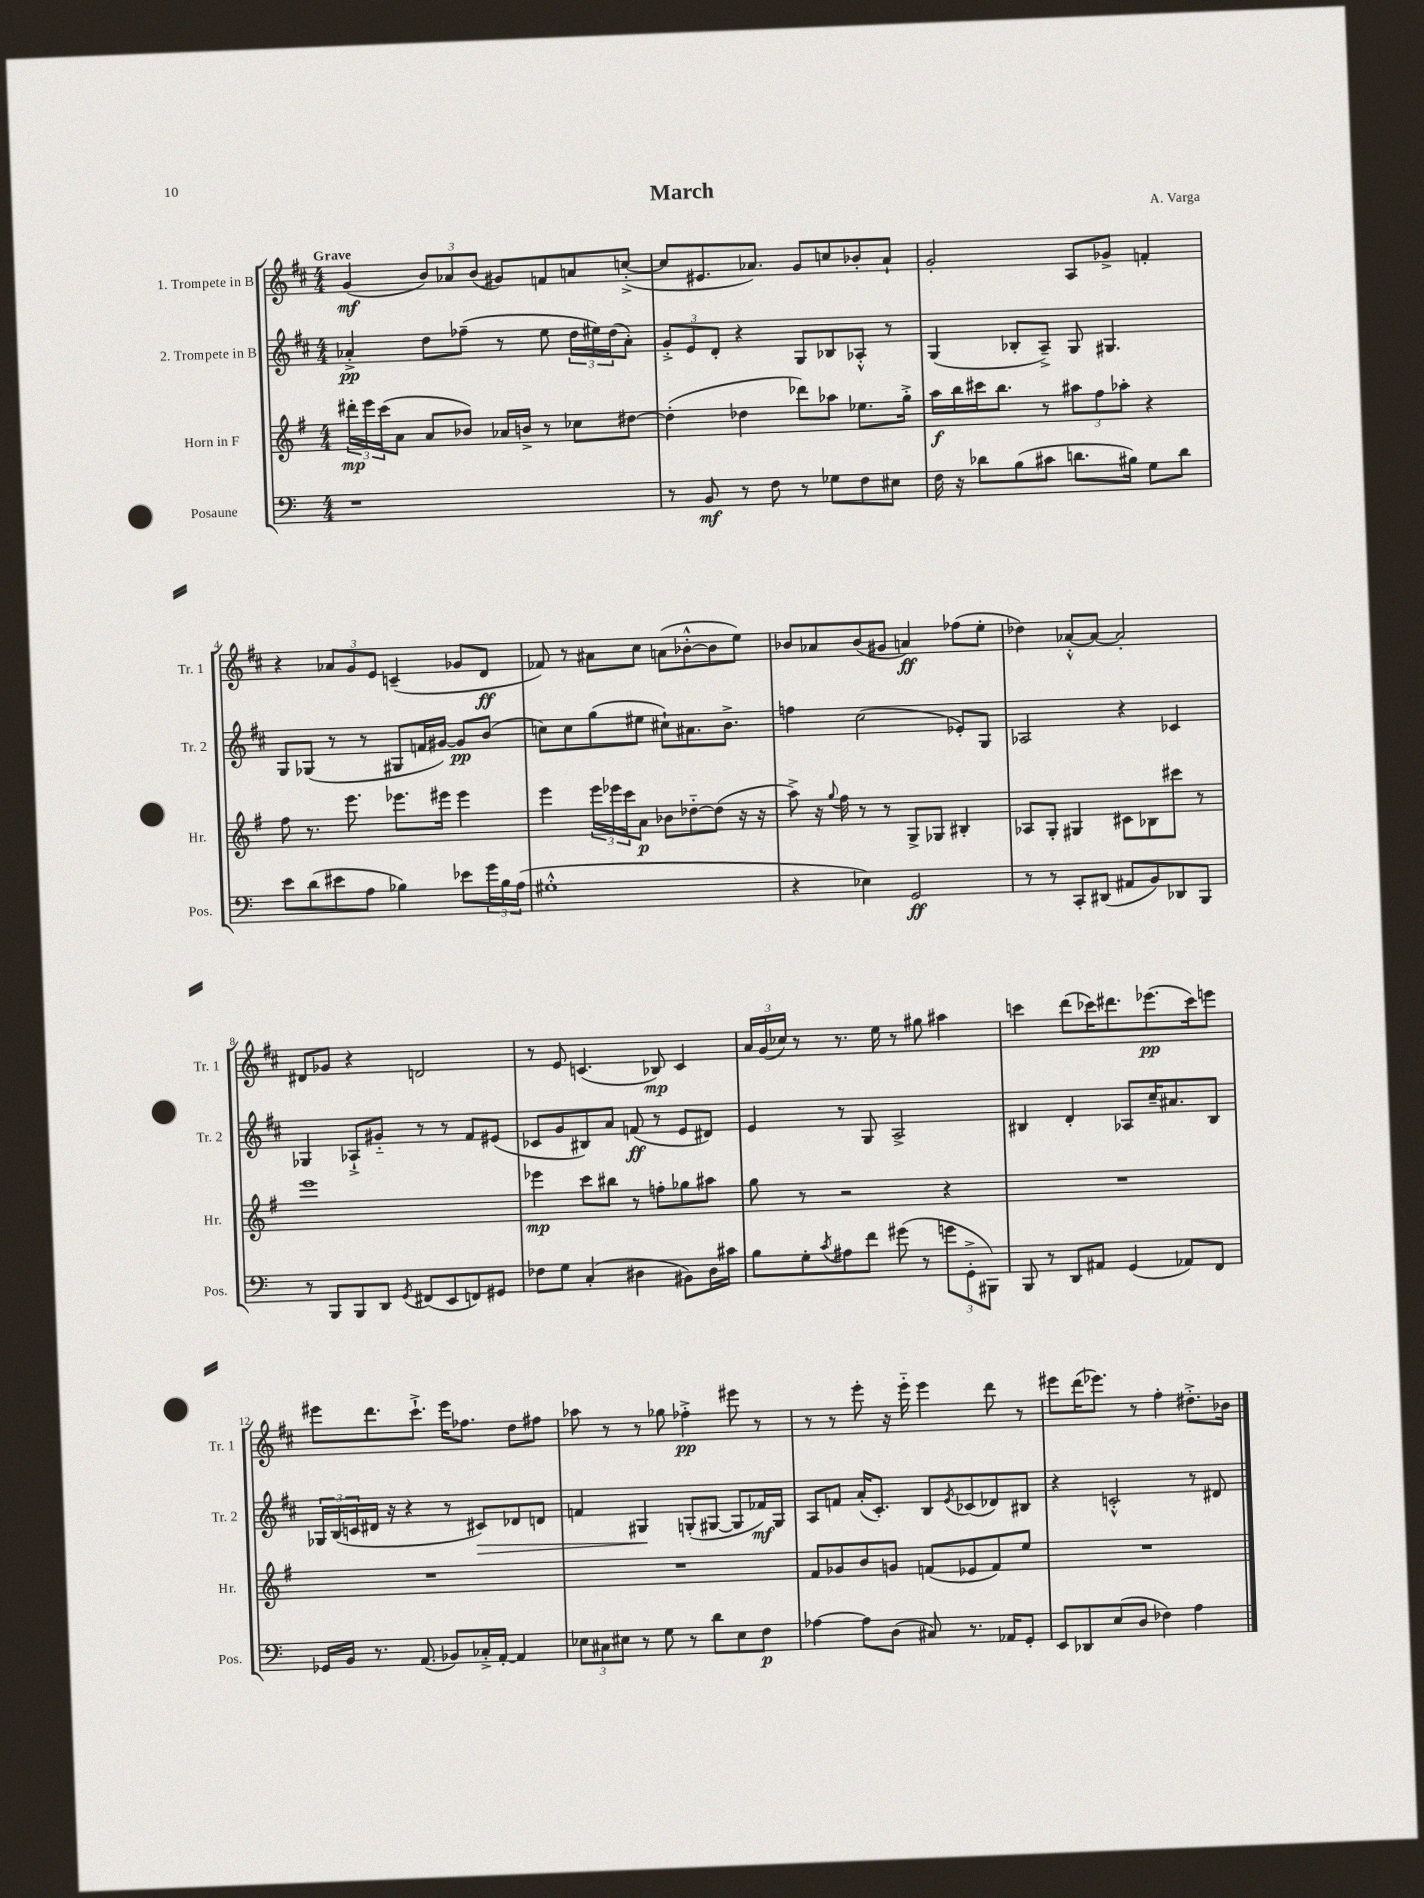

**kern	**kern	**kern	**kern
*staff4	*staff3	*staff2	*staff1
*clefF4	*clefG2	*clefG2	*clefG2
*k[]	*k[f#]	*k[f#c#]	*k[f#c#]
*M4/4	*M4/4	*M4/4	*M4/4
1r	24ddd#'	4a-'^	(4g
.	24eee	.	.
.	(24ccc	.	.
.	8a	.	.
.	8a	8dd	12b)
.	.	.	12a-
.	8b-)	(8ff-~	.
.	.	.	(12b
.	16a-	8r	8g#)
.	16b^	.	.
.	8r	8ee	8f
.	8cc-	24dd	8a
.	.	24ee#)	.
.	.	(24dd	.
.	[8dd#	8a-')	([8cc'^
=	=	=	=
8r	(4dd#']	12g'^	8cc]
.	.	12e	.
8BB	.	.	8.e#
.	.	12d'	.
8r	4dd-	4r	.
.	.	.	8.a-)
8F	.	.	.
8r	8ddd-)	8G	8g
8G-	8aa-	8B-	8cc
8F	8.ee-	8A-'^^	8b-'
8E#	.	8r	8a-`
.	16gg'^	.	.
=	=	=	=
16F	16aa	(4G	2g'
16r	16bb	.	.
8d-	16ccc#	.	.
.	8.bb	.	.
(8B	.	8B-'	.
8c#	8r	8A~^)	.
8.d	12aa#	8G	8A
.	12ff#	.	.
.	.	4.G#	8g-^
.	12aa-'	.	.
16B#)	.	.	.
8G	4r	.	4f'
8d	.	.	.
=	=	=	=
8e	8ff#	8G	4r
(8d	8.r	(8G-	.
8e#	.	8r	12a-
.	8.eee	.	.
.	.	.	12g
8A	.	8r	.
.	.	.	12e
4B-)	8.eee-	8G#	(4c~
.	.	16f	.
.	16eee#	[16g#)	.
8e-	4eee#	8g#]	8g-
24g	.	(8b	8d
24B-	.	.	.
(24A	.	.	.
=	=	=	=
1G#'^^	4eee	8cc)	8f-)
.	.	8cc	8r
.	24eee	(8gg	8a#
.	24eee-	.	.
.	24ccc	.	.
.	8a	8ee#	8cc#
.	8b-	8cc#`)	(8a
.	[8dd-'~	8.a#	[8b-'^^
.	(8dd-]	.	8b-]
.	.	8.b^	.
.	16r	.	8ee)
.	16r	.	.
=	=	=	=
4r	8aa^)	4ff	8b-
.	16r	.	8a-
.	8qqgg	.	.
.	16ff#	.	.
4E-)	8r	(2cc#	(8b-
.	8r	.	8g#
2GG	8G^	.	4a)
.	8G-	.	.
.	4B#'	8e-')	(8ff-
.	.	8G	8ee'
=	=	=	=
8r	8A-	2A-	4dd-)
8r	8G'	.	.
8CC'	4G#	.	[8a-'^^
(8DD#	.	.	8a-_
8AA#	8c#	4r	2a-']
8BB)	8B-	.	.
8DD-	8ccc#	4c-	.
8BBB	8r	.	.
=	=	=	=
8r	1eee	4G-	8d#
8BBB	.	.	8g-
8BBB	.	8A-`^	4r
8DD	.	8g#'~	.
8qGG	.	.	.
(8FF#	.	8r	2d
8EE	.	8r	.
8FF)	.	8f#	.
8GG#	.	(8e#	.
=	=	=	=
8F-	4eee-	8c-	8r
8G	.	8g	8e
(4C'	8ccc	8B#)	(4.c
.	8bb#	8a	.
4D#	8r	(8f	.
.	8ff'	8r	8B-)
8BB#)	8gg-	8e	4c
16D#	8aa#	8d#)	.
16c#	.	.	.
=	=	=	=
8B	8gg	4e	24a
.	.	.	(24g
.	.	.	24cc-)
8G'	8r	.	8r
8qc	.	.	.
8A#	2r	8r	8.r
8f	.	8G	.
.	.	.	16ee
(8g#	.	2A^	8r
8r	.	.	8gg#
12g	4r	.	4aa#
12GG'^	.	.	.
12BBB#)	.	.	.
=	=	=	=
8BBB	1r	4B#	4ccc
8r	.	.	.
8DD	.	4d'	(8ddd
8AA#	.	.	16ccc-)
.	.	.	8.ddd#
(4GG	.	8A-	.
.	.	16cc#~	(8.eee-
.	.	8.a#	.
8AA-)	.	.	.
.	.	.	16ccc-)
8FF	.	8B#	8eee
=	=	=	=
16GG-	1r	24G-	8eee#
.	.	(24B	.
16BB	.	.	.
.	.	24c	.
8.r	.	16d#	8.ddd
.	.	16r	.
.	.	4r	.
(8.AA	.	.	8.ccc#`^
8BB-)	.	8r	16eee#
.	.	.	8.ff-
16C-'^	.	8c#)	.
[16AA'	.	.	.
4AA]	.	8d-	8dd
.	.	8d	8ff#
=	=	=	=
12E-	1r	4f	8aa-
12C#	.	.	.
.	.	.	8r
12E#	.	.	.
8r	.	4G#	8r
8G	.	.	8gg-
8r	.	(8G'	4ff-'^
8d	.	[8G#	.
8E#	.	8G#]	8eee#
8F	.	16f-)	8r
.	.	16G#	.
=	=	=	=
[4A-	8f#	8A	8r
.	8g-	8f	8r
8A-]	8b	(16a'	8eee'
.	.	8.c#')	.
(8D	8g	.	16r
.	.	.	16eee'~
8C#)	(8f	8B	4eee
.	.	8qe	.
8.r	8e-	(8c-	.
.	8f)	8d-)	8ddd
16AA-	.	.	.
8GG'	8ee	8B#	8r
=	=	=	=
8EE	1r	4r	8eee#
8DD-	.	.	(16ddd
.	.	.	8.eee-)
(8E	.	2c'^^	.
8D	.	.	8r
4F-)	.	.	4ff#'
4A	.	8r	8.dd#'^
.	.	8d#	.
.	.	.	16b-
==	==	==	==
*-	*-	*-	*-
